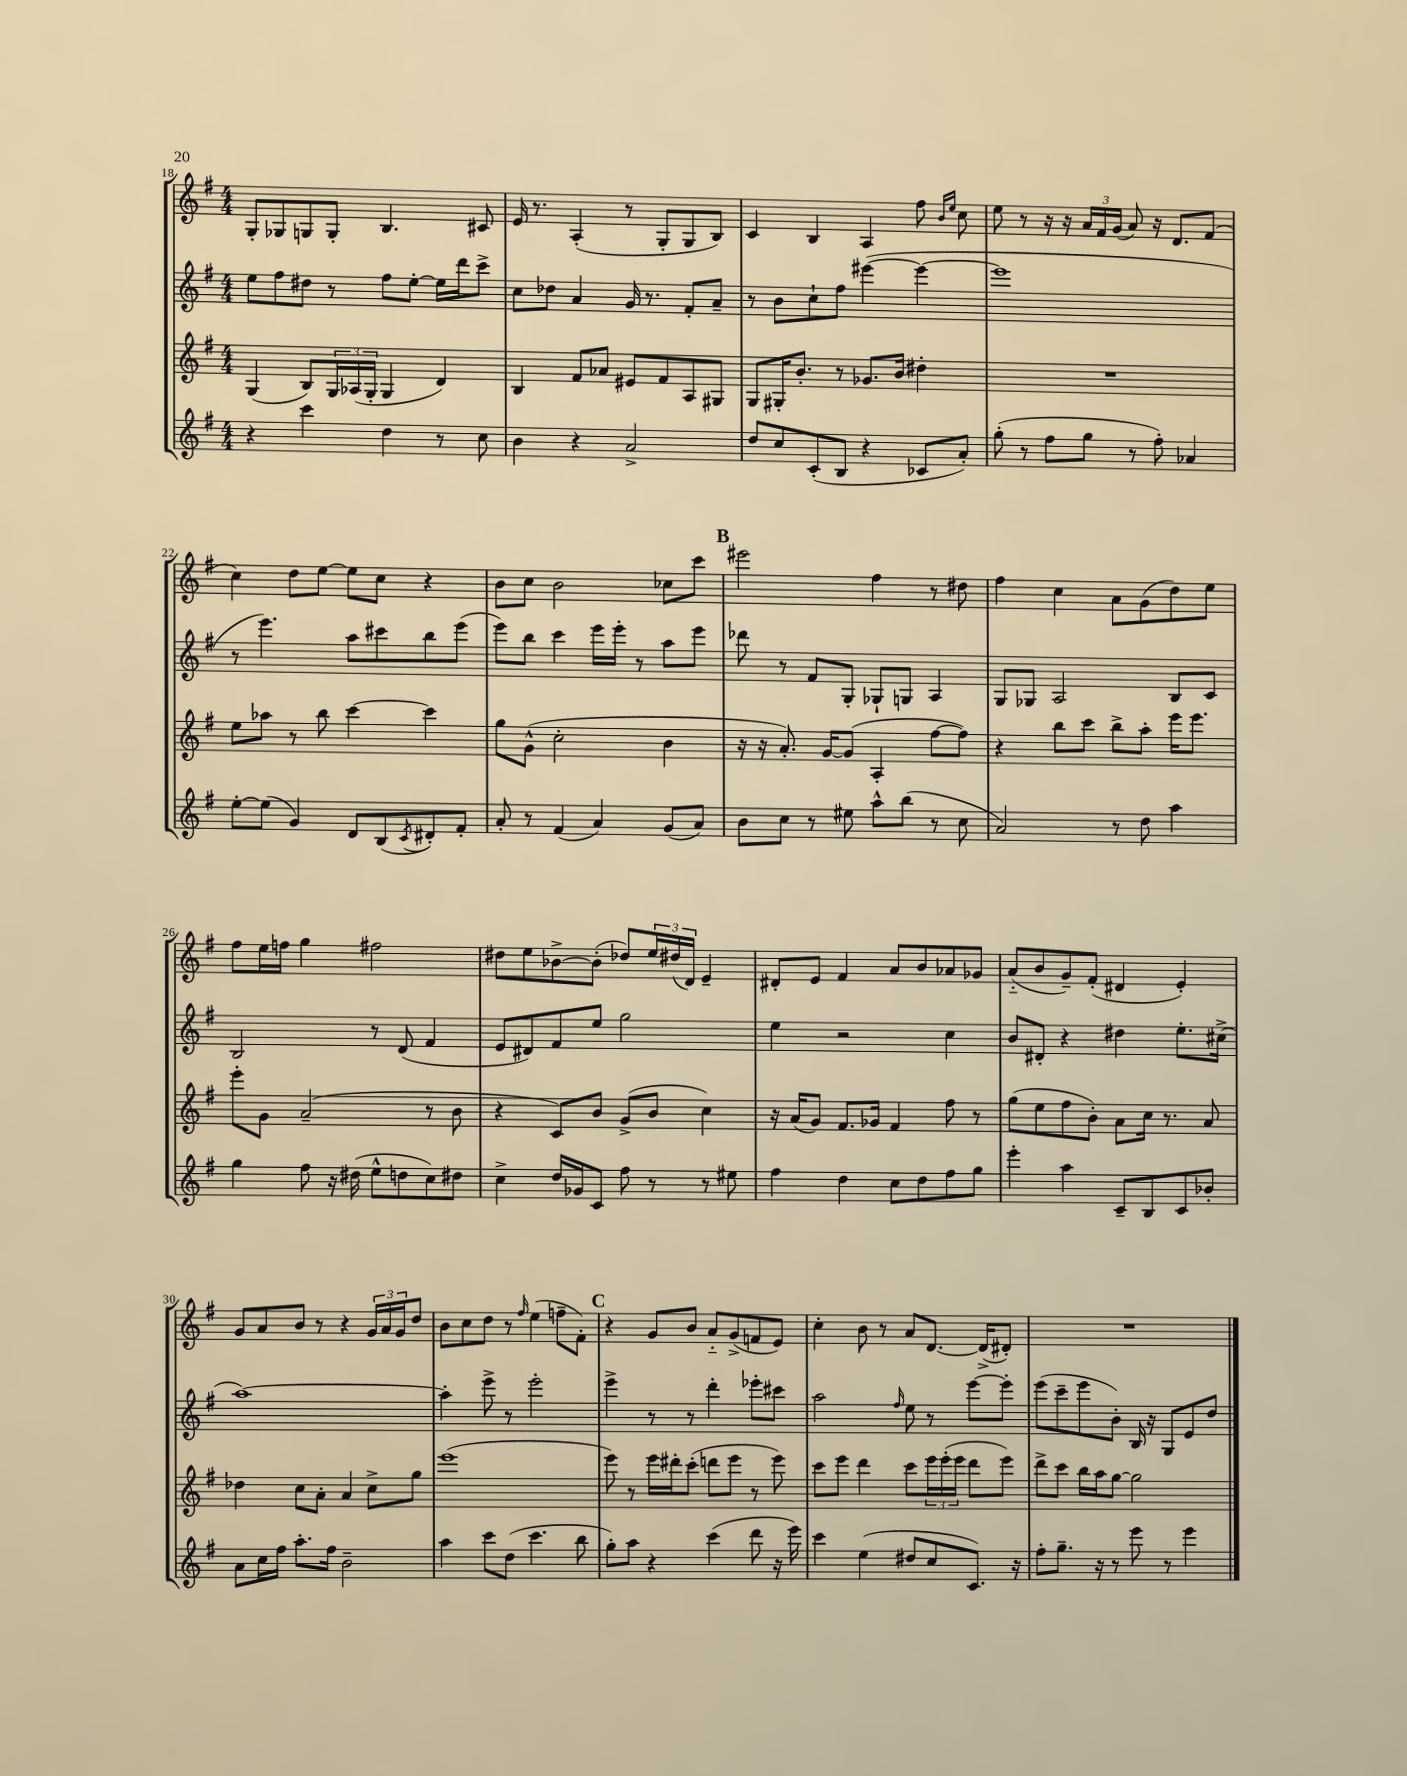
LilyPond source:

<<
\new StaffGroup <<
\new Staff = "s0" {
    \clef treble \key g \major \numericTimeSignature \time 4/4
    g8-. ges8 g8 g8-. b4. cis'8 |
    e'16 r8. a4-.( r8 g8-. g8 b8) |
    c'4 b4 a4 fis''8 \grace { b'16 e''16 } c''8 |
    e''8 r8 r16 r16 \tuplet 3/2 { a'16 fis'16 g'16( } a'8) r16 d'8. fis'8( |
    c''4) d''8 e''8~ e''8 c''8 r4 |
    b'8 c''8 b'2 ces''8 c'''8 |
    \mark \markup { \bold "B" } eis'''2 fis''4 r8 dis''8 |
    fis''4 c''4 a'8 g'8( d''8) e''8 |
    fis''8 e''16 f''16 g''4 fis''2 |
    dis''8 e''8 bes'8~-> bes'8-.( des''8) \tuplet 3/2 { e''16 dis''16( d'16) } e'4-- |
    dis'8-. e'8 fis'4 a'8 b'8 aes'8 ges'8 |
    a'8-_( b'8 g'8--) fis'8-.( dis'4 e'4-.) |
    g'8 a'8 b'8 r8 r4 \tuplet 3/2 { g'16 a'16 g'16 } d''8 |
    b'8 c''8 d''8 r8 \grace { fis''16 } e''4( f''8-- fis'8-.) |
    \mark \markup { \bold "C" } r4 g'8 b'8 a'8-_ g'8->( f'8 e'8) |
    c''4-. b'8 r8 a'8 d'8.~ d'16->( dis'8-.) |
    R1 \bar "|." |
}
\new Staff = "s1" {
    \clef treble \key g \major \numericTimeSignature \time 4/4
    e''8 fis''8 dis''8 r8 fis''8 e''8~-. e''16 d'''16 c'''8-> |
    c''8 des''8 a'4 g'16 r8. fis'8-. a'8-- |
    r8 b'8 c''8-! fis''8 eis'''4~( eis'''4~ |
    eis'''1 |
    r8 e'''4.) a''8 cis'''8 b''8 e'''8( |
    e'''8) b''8 c'''4 e'''16 e'''16-. r8 a''8 e'''8 |
    \mark \markup { \bold "B" } des'''8 r8 fis'8 g8-. ges8-! g8 a4 |
    g8 ges8 a2 b8 c'8 |
    b2 r8 d'8( fis'4 |
    e'8 dis'8) fis'8 e''8 g''2 |
    e''4 r2 c''4 |
    b'8 dis'8-. r4 dis''4 e''8.-. cis''16->( |
    a''1~) |
    a''4-. e'''8-> r8 e'''2-. |
    \mark \markup { \bold "C" } e'''4-> r8 r8 d'''4-. ees'''8-. cis'''8 |
    a''2 \grace { fis''16 } e''8 r8 e'''8~ e'''8-. |
    e'''8( c'''8-- e'''8 b'8-.) b16 r16 g8 e'8 d''8 \bar "|." |
}
\new Staff = "s2" {
    \clef treble \key g \major \numericTimeSignature \time 4/4
    g4( b8) \tuplet 3/2 { g16 aes16( g16-. } g4 d'4) |
    b4 fis'8 aes'8 eis'8 fis'8 a8 gis8 |
    g8 gis16-. b'8.-. r8 ges'8. b'16 dis''4-. |
    R1 |
    e''8 aes''8 r8 b''8 c'''4~ c'''4 |
    g''8 g'8-^( c''2-. b'4 |
    \mark \markup { \bold "B" } r16 r16 a'8.-.) g'16~ g'8( a4-. fis''8~ fis''8) |
    r4 b''8 c'''8 b''8-> a''8-. e'''16 e'''8. |
    e'''8-. g'8 a'2--( r8 b'8 |
    r4 c'8) b'8 g'8->( b'8 c''4) |
    r16 a'16( g'8) fis'8. ges'16 fis'4 fis''8 r8 |
    g''8( e''8 fis''8 b'8-.) a'8 c''16 r8. a'8 |
    des''4 c''8 a'8-. a'4 c''8-> g''8 |
    e'''1( |
    \mark \markup { \bold "C" } e'''8) r8 e'''16 dis'''16-. c'''8-.( d'''8 e'''8 r8 e'''8) |
    c'''8 e'''8 d'''4 c'''8 \tuplet 3/2 { e'''16 e'''16-.( e'''16 } d'''8 e'''8) |
    d'''8-> c'''8 b''16 a''16 g''8~ g''2 \bar "|." |
}
\new Staff = "s3" {
    \clef treble \key g \major \numericTimeSignature \time 4/4
    r4 c'''4 d''4 r8 c''8 |
    b'4 r4 a'2-> |
    d''8 c''8 c'8-.( b8 r4 ces'8 a'8-.) |
    g''8-.( r8 fis''8 g''8 r8 fis''8-.) aes'4 |
    e''8~-. e''8( g'4) d'8 b8( \acciaccatura { c'8 } dis'8-.) fis'8-. |
    a'8-. r8 fis'4( a'4) g'8( a'8) |
    \mark \markup { \bold "B" } b'8 c''8 r8 eis''8 a''8-^ b''8( r8 c''8 |
    a'2) r8 d''8 a''4 |
    g''4 fis''8 r16 dis''16( e''8-^ d''8 c''8) dis''8 |
    c''4-> d''16 ges'16 c'8 fis''8 r8 r8 eis''8 |
    fis''4 d''4 c''8 d''8 fis''8 g''8 |
    e'''4-. a''4 c'8-- b8 c'8 bes'8-. |
    a'8 c''16 fis''16 a''8.-. fis''16 b'2-- |
    a''4 c'''8 d''8( c'''4. b''8 |
    \mark \markup { \bold "C" } g''8-.) a''8 r4 c'''4( d'''8 r16 e'''16) |
    c'''4 e''4( dis''8 c''8 c'8.) r16 |
    fis''8-. g''8.-- r16 r8 e'''8 r8 e'''4 \bar "|." |
}
>>
>>
\layout { \context { \Score currentBarNumber = #18 } }
